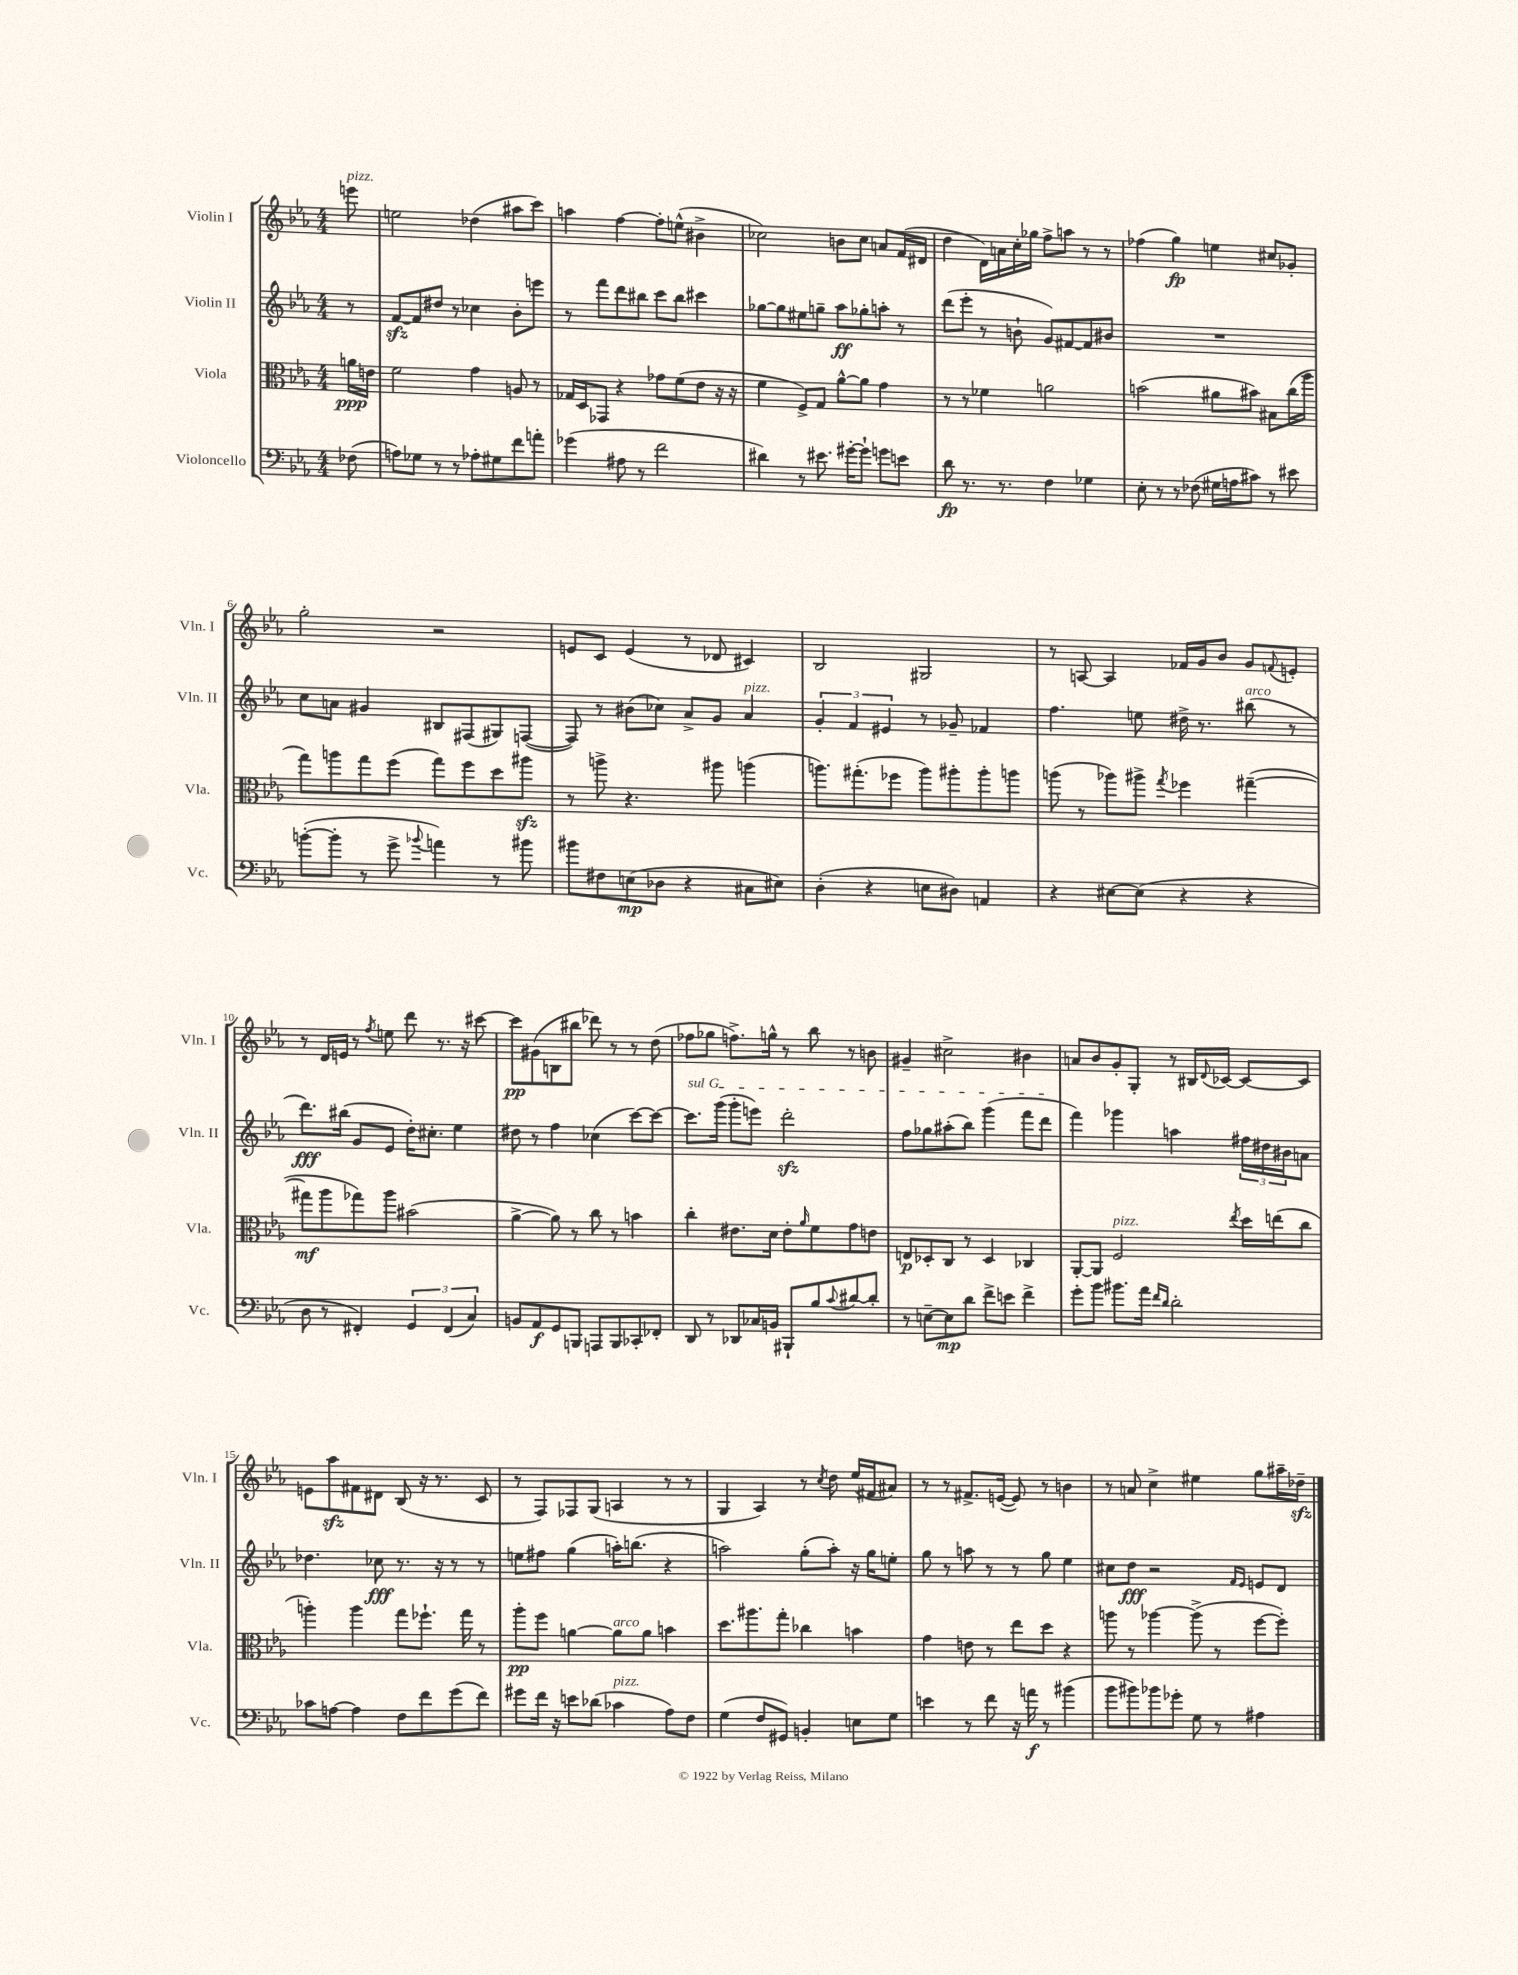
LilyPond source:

<<
\new StaffGroup <<
\new Staff = "s0" \with { instrumentName = "Violin I" shortInstrumentName = "Vln. I" } {
    \clef treble \key ees \major \numericTimeSignature \time 4/4 \partial 8
    e'''8^\markup { \italic "pizz." } |
    e''2 des''4( ais''8 c'''8) |
    a''4 f''4~ f''8-. e''8-^( bis'4-> |
    ces''2) b'8 ces''8 a'8 f'16( dis'16 |
    d''4 d'16) a'16 c''16-. ges''16 f''8-> a''8 r8 r8 |
    fes''4( g''4\fp) e''4 cis''8 ges'8-. |
    g''2-. r2 |
    e'8 c'8 e'4( r8 des'8 cis'4) |
    bes2 gis2 |
    r8 a8~ a4 fes'16 g'16 bes'8 g'8 \appoggiatura { f'8 } e'8-. |
    r8 d'16 e'16 r8 \acciaccatura { f''8 } e''8 d'''8 r8. r16 cis'''8~ |
    cis'''8\pp gis'8( b8 bis''8 des'''8) r8 r8 d''8( |
    fes''8 ges''8 f''8.->) g''16-^ r8 bes''8 r8 b'8 |
    gis'4-- cis''2-> bis'4 |
    a'8 bes'8 g'8-. g8-. r8 bis16 \appoggiatura { d'8 } ces'16~ ces'8~ ces'8 |
    e'8 aes''8\sfz fis'8 dis'8 bes8( r16 r8. c'8 |
    r8 f8) fes8 g8( a4 r8 r8 |
    g4 aes4) r8 \acciaccatura { c''8 } d''8 ees''16( fis'16 ais'8) |
    r8 r8 fis'8.-> e'16~( e'8) r8 b'4 |
    r8 a'8 c''4-> eis''4 g''8 ais''16-- des''16--\sfz \bar "|." |
}
\new Staff = "s1" \with { instrumentName = "Violin II" shortInstrumentName = "Vln. II" } {
    \clef treble \key ees \major \numericTimeSignature \time 4/4 \partial 8
    r8 |
    f'8~\sfz f'8 dis''8 r8 ces''4 bes'8-. e'''8 |
    r8 f'''8 d'''8 bis''8 c'''8 bis''8 cis'''4 |
    ges''8~ ges''8 eis''8 g''8-- aes''8\ff ges''8-. a''8-. r8 |
    d'''8( ees'''8-. r8 b'8-! g'8) fis'8~ fis'8 bis'8 |
    R1 |
    c''8 a'8 gis'4 bis8 fis8( gis8) f8~( |
    f8) r8 bis'8( ces''8) aes'8-> g'8 aes'4^\markup { \italic "pizz." } |
    \tuplet 3/2 { g'4-. f'4 eis'4 } r8 ges'8-- fes'4 |
    f''4. e''8 dis''16-> r8. bis''8^\markup { \italic "arco" }( r8 |
    d'''8.\fff) bis''16( g'8 ees'8 d''16-.) cis''8.-. ees''4 |
    dis''8 r8 f''4 ces''4( c'''8~) c'''8~ |
    \once \override TextSpanner.bound-details.left.text = \markup { \italic "sul G" } c'''8.\startTextSpan g'''16( g'''8-. e'''8) d'''2-.\sfz |
    f''8 ges''8 ais''8-.( bes''8) g'''4( f'''8 d'''8\stopTextSpan |
    f'''4) ges'''4 a''4 \tuplet 3/2 { fis''16 dis''16 bis'16 } a'8 |
    des''4. ces''8\fff r8. r16 r8 r8 |
    e''8 fis''8 g''4( a''16-.) b''8.( r4 |
    a''2) g''8-.( a''8-.) r16 g''16 e''8-. |
    g''8 r8 a''8 r8 r8 g''8 ees''4 |
    cis''8 d''8\fff r2 \grace { f'16 ees'16 } e'8 d'8 \bar "|." |
}
\new Staff = "s2" \with { instrumentName = "Viola" shortInstrumentName = "Vla." } {
    \clef alto \key ees \major \numericTimeSignature \time 4/4 \partial 8
    a'16\ppp e'16 |
    f'2 g'4 a8 r8 |
    ges16 d16 ges,8 r4 ges'8 f'8( ees'8 r16 r16 |
    f'4 f8->) g8 aes'8~-^ aes'8 g'4 |
    r8 r8 fes'4 a'2 |
    b'2( ais'8 bis'8) bis8 c''16( aes''16 |
    g''8) a''8 g''8 f''8( g''8) f''8 d''8 ais''8\sfz |
    r8 a''8-> r4. ais''8 a''4( |
    a''8.) gis''8.-.( fes''8 a''8) ais''8-. ais''8-. a''8 |
    a''8( r8 aes''8) ais''8-> \acciaccatura { g''8 } fes''4 gis''4~--( |
    gis''8\mf aes''8 ges''8) aes''8 bis'2( |
    aes'4~-> aes'8) r8 c''8 r8 b'4 |
    c''4-. eis'8. d'16 eis'8-. \grace { aes'16 } f'8 g'8 e'8 |
    e8\p des8-. c8 r8 des4 ces4 |
    aes,8~-. aes,8 f2^\markup { \italic "pizz." } \acciaccatura { ees''8 } d''16 e''16( c''8 |
    a''4-.) a''4 g''8 fes''8.-! g''16 r8 |
    aes''8-.\pp f''8 a'4~ a'8^\markup { \italic "arco" } a'8 b'4 |
    d''8. ais''8. g''8-. ces''4 b'4 |
    g'4 e'8 r8 ees''8 d''8 r4 |
    a''8 r8 aes''4~ aes''8->( r8 f''8~ f''8-.) \bar "|." |
}
\new Staff = "s3" \with { instrumentName = "Violoncello" shortInstrumentName = "Vc." } {
    \clef bass \key ees \major \numericTimeSignature \time 4/4 \partial 8
    fes8( |
    a8) ges8 r8 r8 aes8-. gis8 f'8 a'8-. |
    ges'4( ais8 r8 f'2 |
    dis'4) r8 eis'8. gis'16~-. gis'8-! g'8 e'8 |
    d'8\fp r8. r8. f4 ges4 |
    ees8-. r8 r8 fes8( gis16 a16 cis'8) r8 eis'8 |
    b'8~-.( b'8-. r8 g'8-> \appoggiatura { bes'8 } a'4) r8 bis'8 |
    bis'8 fis8 e8\mp( des8 r4 cis8 eis8) |
    d4-.( r4 e8 dis8) a,4 |
    r4 eis8~ eis8( r4 r4 |
    d8 r8 fis,4-.) \tuplet 3/2 { g,4 fis,4( c4) } |
    b,8 aes,8\f g,8 b,,8 a,,8 b,,8 ces,8-. fes,8-. |
    d,8 r8 des,8 ces16 b,16 bis,,8-! bes8 \appoggiatura { c'8 } dis'8~ dis'8-. |
    r8 e8~-- e8\mp d'8 f'8-> e'8 f'4-> |
    g'8-. bes'8 bis'8. aes'16 \grace { f'16 d'16 } d'2-. |
    ces'8 a8~ a4 f8 f'8 g'8( f'8) |
    gis'8 f'16 r16 e'8 des'8( ces'4^\markup { \italic "pizz." } aes8) f8 |
    g4( f8 gis,8) b,4-. e8 g8 |
    e'4 r8 f'8 r16 a'16\f r8 bis'4( |
    bes'8 bis'8) bes'8 ges'8-. g8 r8 ais4 \bar "|." |
}
>>
>>
